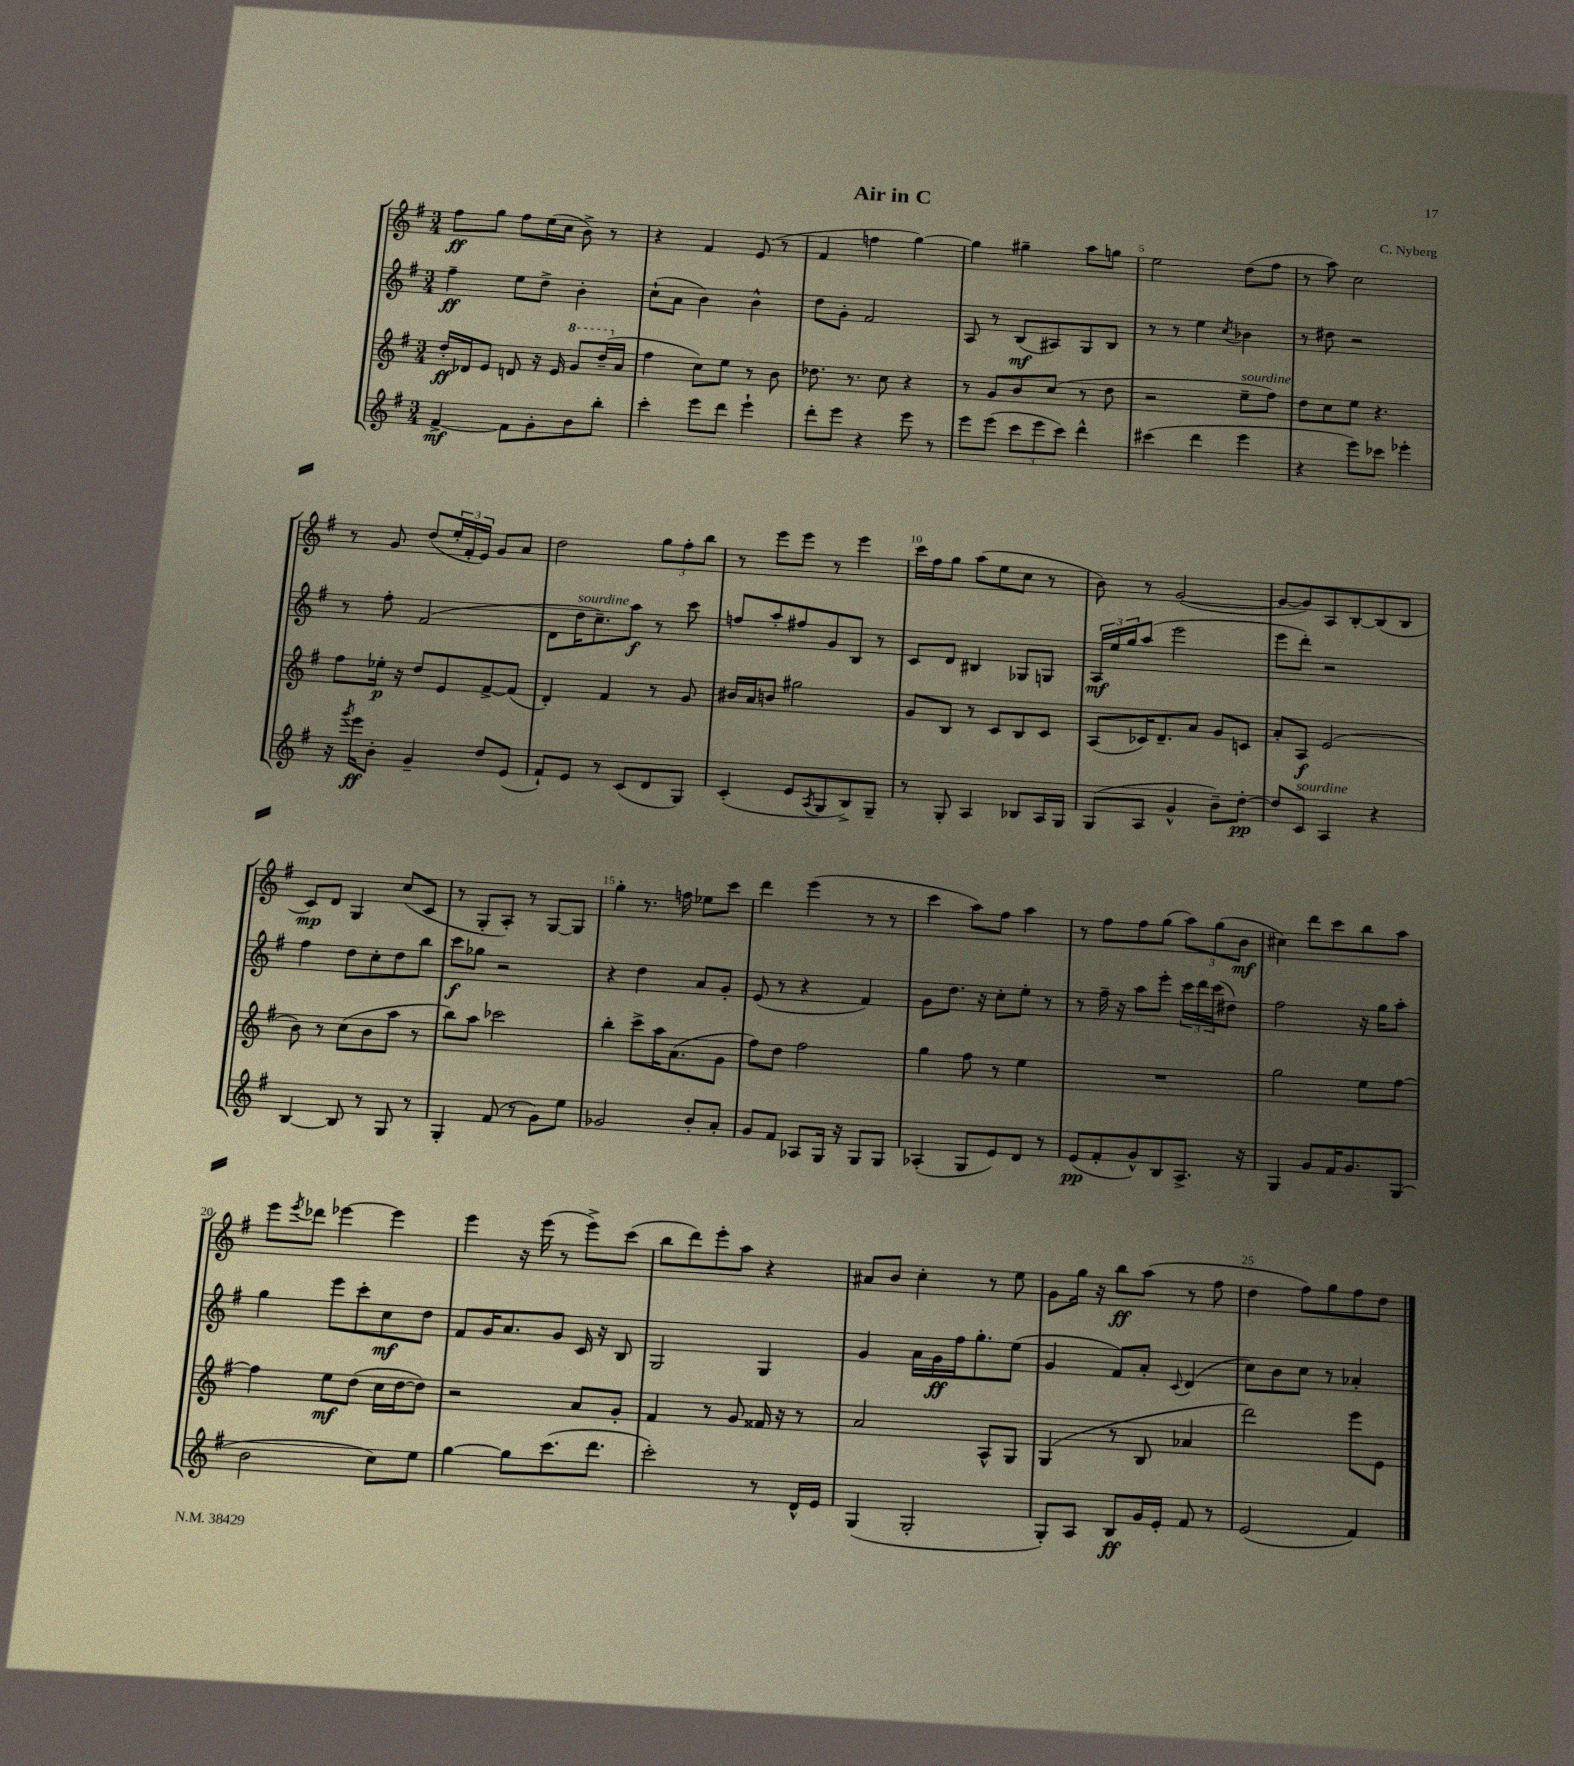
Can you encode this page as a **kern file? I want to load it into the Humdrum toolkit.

**kern	**dynam	**kern	**dynam	**kern	**dynam	**kern	**dynam
*part4	*part4	*part3	*part3	*part2	*part2	*part1	*part1
*staff4	*staff4	*staff3	*staff3	*staff2	*staff2	*staff1	*staff1
*clefG2	*	*clefG2	*	*clefG2	*	*clefG2	*
*k[f#]	*	*k[f#]	*	*k[f#]	*	*k[f#]	*
*M3/4	*	*M3/4	*	*M3/4	*	*M3/4	*
=1	=1	=1	=1	=1	=1	=1	=1
[4f#^/	mf	16dd'/LL	ff	4ff#~\	ff	8ff#\L	ff
.	.	16d-X/J	.	.	.	.	.
.	.	8e/J	.	.	.	8gg\J	.
8f#\L]	.	8dn/	.	8ee\L	.	8ff#\L	.
8g'\	.	16r	.	8dd^\J	.	(16ee\L	.
.	.	16e/	.	.	.	16cc\JJ	.
*	*	*8va	*	*	*	*	*
8b\	.	8gg/L	.	4b'\	.	8b^\)	.
8bb'\J	.	(16ddd~/L	.	.	.	8r	.
*	*	*X8va	*	*	*	*	*
.	.	16a/JJ	.	.	.	.	.
=2	=2	=2	=2	=2	=2	=2	=2
4ccc'\	.	4ff#\	.	(8cc`\L	.	4r	.
.	.	.	.	8a\J	.	.	.
8eee\L	.	8cc\L)	.	4b\)	.	4f#/	.
8ddd\J	.	8ee\J	.	.	.	.	.
4eee`\	.	8r	.	4b^^\	.	(8e/	.
.	.	8b\	.	.	.	8r	.
=3	=3	=3	=3	=3	=3	=3	=3
8ddd'\L	.	8.dd-X\	.	8dd\L	.	4f#/	.
8eee\J	.	.	.	8g'\J	.	.	.
.	.	8.r	.	.	.	.	.
4r	.	.	.	2f#/	.	4ffn\	.
.	.	8cc\	.	.	.	.	.
8eee\	.	4r	.	.	.	[4gg\)	.
8r	.	.	.	.	.	.	.
=4	=4	=4	=4	=4	=4	=4	=4
8eee\L	.	8r	.	8A/	.	4gg\]	.
(8eee\J	.	8g/L	.	8r	.	.	.
12ccc\L	.	8b/	.	(8B/L	mf	4gg#X~\	.
12eee\	.	.	.	.	.	.	.
.	.	(8cc/J	.	8A#X/)	.	.	.
12ccc\J)	.	.	.	.	.	.	.
4ddd^^\	.	8r	.	8G/	.	8aa\L	.
.	.	8dd\	.	8B/J	.	8ggn\J	.
=5	=5	=5	=5	=5	=5	=5	=5
(4ccc#X\	.	2r	.	8r	.	2ee\	.
.	.	.	.	8r	.	.	.
4ddd\	.	.	.	4ee\	.	.	.
.	.	.	.	8qcc/	.	.	.
!	!	!LO:TX:a:i:t=sourdine	!	!	!	!	!
4eee\	.	8ee~\L	.	4b-X\	.	(8dd\L	.
.	.	8ff#\J)	.	.	.	8ff#\J	.
=6	=6	=6	=6	=6	=6	=6	=6
4r	.	8dd\L	.	8r	.	8r	.
.	.	8cc\	.	8dd#X\	.	8aa\)	.
8eee\L)	.	8ee\J	.	2r	.	2cc\	.
8ccc-X\J	.	4.r	.	.	.	.	.
4eee-X'\	.	.	.	.	.	.	.
!!LO:LB:g=z
=7	=7	=7	=7	=7	=7	=7	=7
16r	.	8ff#\L	.	8r	.	8r	.
8qggg/	.	.	.	.	.	.	.
16eee\KL	ff	.	.	.	.	.	.
8b'\J	.	16ee-X'\Jk	p	8ff#'\	.	8g/	.
.	.	16r	.	.	.	.	.
4g~/	.	8dd/L	.	(2f#/	.	(8dd/L	.
.	.	8e/	.	.	.	24ee'/L	.
.	.	.	.	.	.	24f#'/	.
.	.	.	.	.	.	24e/JJ)	.
8dd/L	.	[8f#^/	.	.	.	8g/L	.
(8e/J	.	(8f#/J]	.	.	.	8a/J	.
=8	=8	=8	=8	=8	=8	=8	=8
8f#`/L)	.	4d'/)	.	8d\L	.	2dd\	.
!	!	!	!	!LO:TX:a:i:t=sourdine	!	!	!
8e/J	.	.	.	16dd\K	.	.	.
.	.	.	.	8.cc~\)	.	.	.
8r	.	4f#/	.	.	.	.	.
(8c/L	.	.	.	8aa\J	f	.	.
8d/	.	8r	.	8r	.	12gg\L	.
.	.	.	.	.	.	12ff#'\	.
8G/J)	.	8g/	.	8ccc\	.	.	.
.	.	.	.	.	.	12bb\J	.
=9	=9	=9	=9	=9	=9	=9	=9
(4c'/	.	16b#X/LL	.	8ffn/L	.	8r	.
.	.	16a/J	.	.	.	.	.
.	.	8bn/J	.	8aa'/	.	8eee\L	.
8e/L	.	2gg#X\	.	8ff#X/	.	8eee\J	.
8qA/	.	.	.	.	.	.	.
8G/	.	.	.	8g/	.	8r	.
8B^/)	.	.	.	8B/J	.	4eee\	.
8G~/J	.	.	.	8r	.	.	.
=10	=10	=10	=10	=10	=10	=10	=10
8r	.	8g/L	.	8c/L	.	16ccc\LL	.
.	.	.	.	.	.	16ff#\J	.
8G'/	.	8B/J	.	8d/J	.	8gg\J	.
4A/	.	8r	.	4B#X/	.	(8aa\L	.
.	.	8c/L	.	.	.	8ee\	.
8B-X/L	.	8B/	.	8G-X/L	.	8cc\J	.
16A/L	.	8c/J	.	8Gn/J	.	8r	.
16G/JJ	.	.	.	.	.	.	.
=11	=11	=11	=11	=11	=11	=11	=11
(8G/L	.	(8A/L	.	24A/LL	mf	8b\)	.
.	.	.	.	24ee/	.	.	.
.	.	.	.	24gg/J	.	.	.
8A/J	.	16c-X/K)	.	(8aa/J	.	8r	.
.	.	8.d~/	.	.	.	.	.
4g^^/	.	.	.	2eee\	.	([2g/	.
.	.	8a/J	.	.	.	.	.
8b~\L)	.	8g/L	.	.	.	.	.
[8dd'\J	pp	8cn/J	.	.	.	.	.
=12	=12	=12	=12	=12	=12	=12	=12
8dd/L]	.	8a'/L	.	8eee\L	.	8g/L_	.
!LO:TX:a:i:t=sourdine	!	!	!	!	!	!	!
8c/J	.	8A/J	f	8ddd'\J)	.	8g/])	.
4A/	.	(2e/	.	2r	.	8A/	.
.	.	.	.	.	.	[8B'/	.
4r	.	.	.	.	.	(8B/]	.
.	.	.	.	.	.	8B/J	.
!!LO:LB:g=z
=13	=13	=13	=13	=13	=13	=13	=13
[4B/	.	8b\)	.	4ff#\	.	8c/L)	mp
.	.	8r	.	.	.	8d/J	.
8B/]	.	(8cc\L	.	8dd\L	.	4G/	.
8r	.	8b\	.	8cc'\	.	.	.
8G/	.	8aa\J	.	8dd\	.	(8cc/L	.
8r	.	8r	.	8bb\J	.	8c/J	.
=14	=14	=14	=14	=14	=14	=14	=14
4G'/	.	8bb\L)	.	8ccc\L	f	8r	.
.	.	8aa\J	.	8gg-X\J	.	8G'/L	.
(8f#/	.	2ccc-X\	.	2r	.	8A'/J)	.
8r	.	.	.	.	.	8r	.
8g\L)	.	.	.	.	.	[8G/L	.
8ee\J	.	.	.	.	.	8G/J]	.
=15	=15	=15	=15	=15	=15	=15	=15
2g-X/	.	4bb'\	.	4r	.	4gg'\	.
.	.	8ccc^\L	.	4dd\	.	8.r	.
.	.	16aa\K	.	.	.	.	.
.	.	(8.a\	.	.	.	16ffn\	.
8b'/L	.	.	.	8a/L	.	8ee-X\L	.
8a'/J	.	8g\J	.	8g'/J	.	8ccc\J	.
=16	=16	=16	=16	=16	=16	=16	=16
8g/L	.	8ff#\L)	.	(8e/	.	4ddd\	.
8f#/J	.	8dd\J	.	8r	.	.	.
8A-X/L	.	2ff#\	.	4r	.	(4eee\	.
16G/Jk	.	.	.	.	.	.	.
16r	.	.	.	.	.	.	.
8G/L	.	.	.	4f#/)	.	8r	.
8G/J	.	.	.	.	.	8r	.
=17	=17	=17	=17	=17	=17	=17	=17
(4A-X'/	.	4gg\	.	8g\L	.	4ccc\	.
.	.	.	.	8.dd\J	.	.	.
8G/L	.	8ff#\	.	.	.	8aa\L)	.
.	.	.	.	16r	.	.	.
8e/)	.	8r	.	8cc'\L	.	8ff#\J	.
8d/J	.	4ee\	.	8ee'\J	.	4aa\	.
8r	.	.	.	8r	.	.	.
=18	=18	=18	=18	=18	=18	=18	=18
(8e/L	pp	2.r	.	8r	.	8r	.
8f#'/	.	.	.	16ff#~\	.	8ff#\L	.
.	.	.	.	16r	.	.	.
8g^^/)	.	.	.	8aa\L	.	8ff#\	.
8B/	.	.	.	8eee'\J	.	(8gg\J	.
8.A^/J	.	.	.	24ccc\LL	.	12aa\L)	.
.	.	.	.	24ddd\	.	.	.
.	.	.	.	(24ccc\J	.	(12gg\	.
.	.	.	.	8dd#X\J)	.	.	.
.	.	.	.	.	.	12b\J	mf
16r	.	.	.	.	.	.	.
=19	=19	=19	=19	=19	=19	=19	=19
4G/	.	2gg\	.	2ff#\	.	4cc#X\)	.
8g/L	.	.	.	.	.	8ddd\L	.
16f#/K	.	.	.	.	.	8ccc\	.
8.g/	.	.	.	.	.	.	.
.	.	8ee\L	.	16r	.	8bb\	.
.	.	.	.	16gg\KL	.	.	.
(8G/J	.	[8ff#\J	.	8aa'\J	.	8aa\J	.
!!LO:LB:g=z
=20	=20	=20	=20	=20	=20	=20	=20
2b\	.	4ff#\]	.	4gg\	.	8eee\L	.
.	.	.	.	.	.	8qeee/	.
.	.	.	.	.	.	8ddd-X\J	.
.	.	8ee\L	mf	8eee\L	.	[4eee-X\	.
.	.	(8dd\J	.	8ccc'\	.	.	.
8cc\L)	.	16cc\LL	.	8cc\	mf	4eee-\]	.
.	.	[16dd\J	.	.	.	.	.
8ee\J	.	8dd\J])	.	8dd\J	.	.	.
=21	=21	=21	=21	=21	=21	=21	=21
[4gg\	.	2r	.	8f#/L	.	4eee\	.
.	.	.	.	16g/K	.	.	.
.	.	.	.	8.a/	.	.	.
8gg\L]	.	.	.	.	.	16r	.
.	.	.	.	.	.	(16eee\	.
(8.ccc\	.	.	.	8g/J	.	8r	.
.	.	8a/L	.	16c/	.	8eee^\L)	.
8.ddd\J	.	.	.	16r	.	.	.
.	.	8g'/J	.	8B/	.	(8ccc\J	.
=22	=22	=22	=22	=22	=22	=22	=22
2ccc'\)	.	4f#/	.	2G/	.	8bb\L	.
.	.	.	.	.	.	8ddd\)	.
.	.	8r	.	.	.	8eee'\	.
.	.	8g/	.	.	.	8aa\J	.
8r	.	16f##X/	.	4G/	.	4r	.
.	.	16r	.	.	.	.	.
16d^^/LL	.	8r	.	.	.	.	.
16e/JJ	.	.	.	.	.	.	.
=23	=23	=23	=23	=23	=23	=23	=23
(4G/	.	2a/	.	4g/	.	8a#X/L	.
.	.	.	.	.	.	8b/J	.
2G'/	.	.	.	16a\LL	.	4cc'\	.
.	.	.	.	16g\	ff	.	.
.	.	.	.	16ff#\J	.	.	.
.	.	.	.	8.gg'\	.	.	.
.	.	8A^^/L	.	.	.	8r	.
.	.	8G/J	.	(8ee\J	.	8ee\	.
=24	=24	=24	=24	=24	=24	=24	=24
8G'/L)	.	(4G/	.	4g/	.	8g\L	.
8A/J	.	.	.	.	.	16gg\Jk	.
.	.	.	.	.	.	16r	.
8B/L	ff	8r	.	8f#/L)	.	8bb\L	ff
16g/L	.	8B/	.	8a'/J	.	(8aa\J	.
16e'/JJ	.	.	.	.	.	.	.
.	.	.	.	8qqc/	.	.	.
8f#/	.	4a-X/	.	(4d/	.	8r	.
8r	.	.	.	.	.	8ff#\	.
=25	=25	=25	=25	=25	=25	=25	=25
(2e/	.	2ddd\)	.	8cc\L)	.	4dd\	.
.	.	.	.	8b\	.	.	.
.	.	.	.	8cc\J	.	8ff#\L)	.
.	.	.	.	8r	.	8gg\	.
4f#/)	.	8eee\L	.	4a-X'/	.	8ff#\	.
.	.	8e\J	.	.	.	8dd\J	.
==	==	==	==	==	==	==	==
*-	*-	*-	*-	*-	*-	*-	*-
